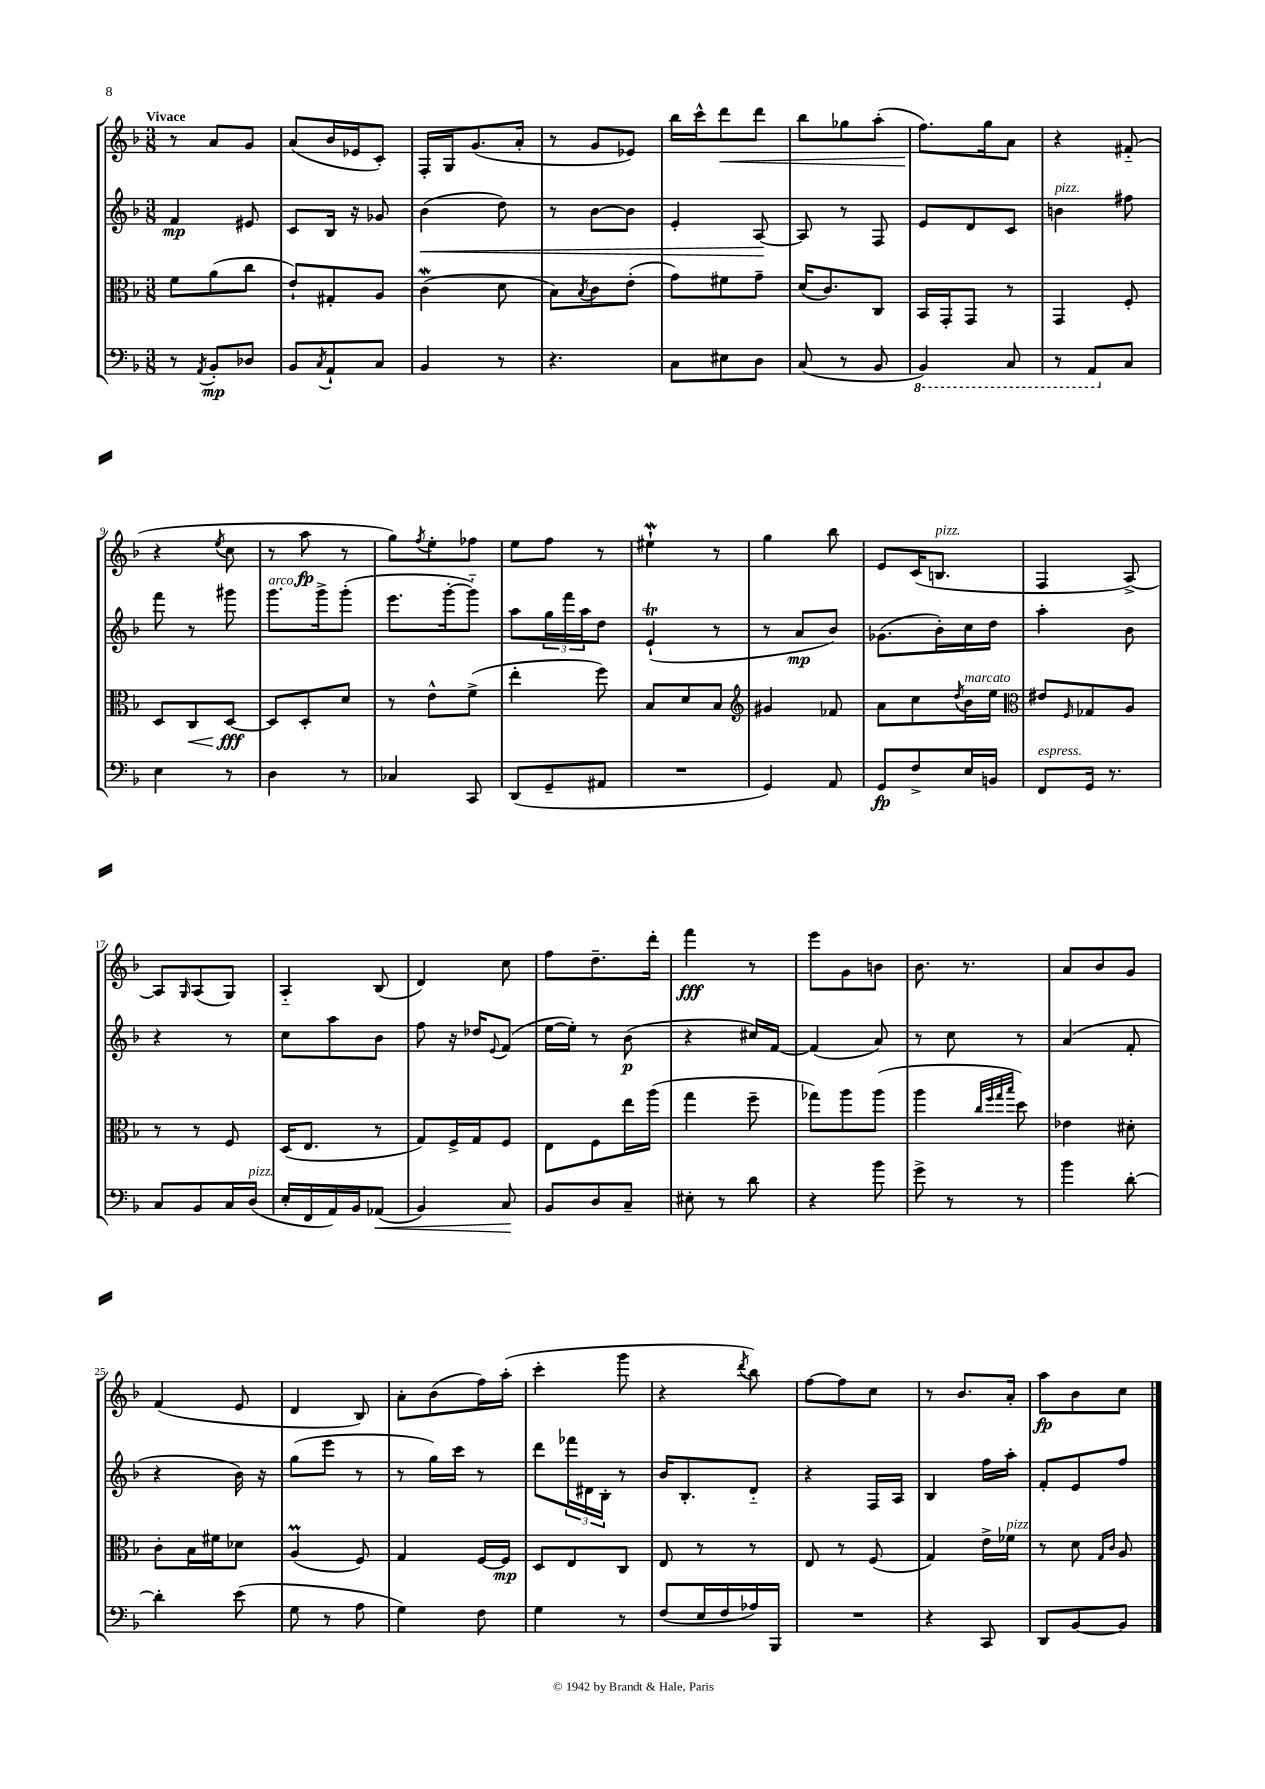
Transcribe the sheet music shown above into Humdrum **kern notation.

**kern	**dynam	**kern	**dynam	**kern	**dynam	**kern	**dynam
*part4	*part4	*part3	*part3	*part2	*part2	*part1	*part1
*staff4	*staff4	*staff3	*staff3	*staff2	*staff2	*staff1	*staff1
*clefF4	*	*clefC3	*	*clefG2	*	*clefG2	*
*k[b-]	*	*k[b-]	*	*k[b-]	*	*k[b-]	*
*M3/8	*	*M3/8	*	*M3/8	*	*M3/8	*
=1	=1	=1	=1	=1	=1	=1	=1
!	!	!	!	!	!	!LO:TX:a:B:t=Vivace	!
8r	.	8f\L	.	4f/	mp	8r	.
8qAA/	.	.	.	.	.	.	.
8BB-'/L	mp	(8a\	.	.	.	8a/L	.
8D-X/J	.	8cc\J	.	8e#X/	.	8g/J	.
=2	=2	=2	=2	=2	=2	=2	=2
8BB-/L	.	8e`/L)	.	8c/L	.	(8a/L	.
8qC/	.	.	.	.	.	.	.
8AA`/	.	8G#X'/	.	16B-/Jk	.	16b-/L	.
.	.	.	.	16r	.	16e-X/J	.
8C/J	.	8A/J	.	8g-X/	.	8c'/J)	.
=3	=3	=3	=3	=3	=3	=3	=3
!	!	!	!	!	!LO:HP:b	!	!
4BB-/	.	(4cW\	.	(4b-\	<	16F'/LL	.
.	.	.	.	.	.	16G/J	.
.	.	.	.	.	.	(8.g/	.
8r	.	8d\	.	8dd\)	.	.	.
.	.	.	.	.	.	16a'/Jk	.
=4	=4	=4	=4	=4	=4	=4	=4
4.r	.	8B-\L)	.	8r	.	8r	.
.	.	8qB-/	.	.	.	.	.
.	.	8c\	.	[8b-\L	.	8g/L	.
.	.	(8e'\J	.	8b-\J]	.	8e-X/J)	.
=5	=5	=5	=5	=5	=5	=5	=5
8C\L	.	8g\L)	.	4e'/	.	16bb-\LL	.
.	.	.	.	.	.	16ccc^^\J	.
!	!	!	!	!	!	!	!LO:HP:b
8E#X\	.	8f#X\	.	.	.	8ddd\	<
8D\J	.	8g~\J	.	[8A/	.	8ddd\J	.
.	.	.	.	.	[	.	.
=6	=6	=6	=6	=6	=6	=6	=6
(8C/	.	(16d/KL	.	8A/]	.	8bb-\L	.
.	.	8.c/)	.	.	.	.	.
8r	.	.	.	8r	.	8gg-X\	.
8BB-/	.	8C/J	.	8F/	.	(8aa'\J	.
=7	=7	=7	=7	=7	=7	=7	=7
*8ba	*	*	*	*	*	*	*
4BBB-/)	.	16BB-/LL	.	8e/L	.	8.ff\L)	.
.	.	16GG'/J	.	.	.	.	.
.	.	8GG/J	.	8d/	.	.	.
.	.	.	.	.	.	16gg\k	[
8CC/	.	8r	.	8c/J	.	8a\J	.
=8	=8	=8	=8	=8	=8	=8	=8
!	!	!	!	!LO:TX:a:i:t=pizz.	!	!	!
8r	.	4GG/	.	4bn\	.	4r	.
8AAA/L	.	.	.	.	.	.	.
*X8ba	*	*	*	*	*	*	*
8C/J	.	8F'/	.	8ff#X\	.	(8f#X/	.
!!LO:LB:g=z
=9	=9	=9	=9	=9	=9	=9	=9
4E\	.	8D/L	.	8fff\	.	4r	.
!	!	!	!LO:HP:b	!	!	!	!
.	.	8C/	<	8r	.	.	.
.	.	.	.	.	.	8qee/	.
8r	.	[8D/J	fff	8ggg#X\	.	8cc\	.
.	.	.	[	.	.	.	.
=10	=10	=10	=10	=10	=10	=10	=10
!	!	!	!	!LO:TX:a:i:t=arco	!	!	!
4D\	.	8D/L]	.	8.ggg\L	.	8r	.
.	.	8D'/	.	.	.	8aa\	fp
.	.	.	.	16ggg^\k	.	.	.
8r	.	8d/J	.	(8ggg'\J	.	8r	.
=11	=11	=11	=11	=11	=11	=11	=11
4C-X/	.	8r	.	8.eee\L	.	8gg\L)	.
.	.	.	.	.	.	8qff/	.
.	.	8e^^\L	.	.	.	8ee'\	.
.	.	.	.	[16ggg'\k	.	.	.
8CC/	.	(8f^\J	.	8ggg\J])	.	8ff-X\J	.
=12	=12	=12	=12	=12	=12	=12	=12
(8DD/L	.	4ee'\	.	8aa\L	.	8ee\L	.
8GG~/	.	.	.	24gg\L	.	8ff\J	.
.	.	.	.	24fff\	.	.	.
.	.	.	.	24aa\J	.	.	.
8AA#X/J	.	8ff\)	.	8dd\J	.	8r	.
=13	=13	=13	=13	=13	=13	=13	=13
4.r	.	8B-/L	.	(4et`/	.	4ee#XW`\	.
.	.	8d/	.	.	.	.	.
.	.	8B-/J	.	8r	.	8r	.
=14	=14	=14	=14	=14	=14	=14	=14
*	*	*clefG2	*	*	*	*	*
4GG/)	.	4g#X/	.	8r	.	4gg\	.
.	.	.	.	8a/L	mp	.	.
8AA/	.	8f-X/	.	8b-/J)	.	8bb-\	.
=15	=15	=15	=15	=15	=15	=15	=15
8GG/L	fp	8a\L	.	(8.g-X\L	.	8e/L	.
8F^/	.	8cc\	.	.	.	(16c/K	.
!	!	!	!	!	!	!LO:TX:a:i:t=pizz.	!
.	.	.	.	16b-'\L)	.	8.Bn/J	.
.	.	8qdd/	.	.	.	.	.
!	!	!LO:TX:a:i:t=marcato	!	!	!	!	!
16E/L	.	16b-\L	.	16cc\	.	.	.
16BBn/JJ	.	16ee\JJ	.	16dd\JJ	.	.	.
=16	=16	=16	=16	=16	=16	=16	=16
*	*	*clefC3	*	*	*	*	*
!LO:TX:a:i:t=espress.	!	!	!	!	!	!	!
8FF/L	.	8e#X/L	.	4aa'\	.	4F/	.
.	.	16qqF/	.	.	.	.	.
16GG/Jk	.	8G-X/	.	.	.	.	.
8.r	.	.	.	.	.	.	.
.	.	8A/J	.	8b-\	.	[8A^/)	.
!!LO:LB:g=z
=17	=17	=17	=17	=17	=17	=17	=17
8C/L	.	8r	.	4r	.	8A/L]	.
.	.	.	.	.	.	16qqG/	.
8BB-/	.	8r	.	.	.	(8A/	.
16C/L	.	8F/	.	8r	.	8G/J)	.
!LO:TX:a:i:t=pizz.	!	!	!	!	!	!	!
(16D/JJ	.	.	.	.	.	.	.
=18	=18	=18	=18	=18	=18	=18	=18
16E'/LL	.	(16D/KL	.	8cc\L	.	4A/	.
16FF/	.	8.E/J	.	.	.	.	.
16AA/)	.	.	.	8aa\	.	.	.
16BB-/J	.	.	.	.	.	.	.
!	!LO:HP:b	!	!	!	!	!	!
(8AA-X/J	<	8r	.	8b-\J	.	(8B-/	.
=19	=19	=19	=19	=19	=19	=19	=19
4BB-/)	.	8G/L)	.	8ff\	.	4d/)	.
.	.	16F^/L	.	16r	.	.	.
.	.	16G/J	.	16dd-X/KL	.	.	.
.	.	.	.	8qqe/	.	.	.
8C/	.	8F/J	.	(8f/J	.	8cc\	.
.	[	.	.	.	.	.	.
=20	=20	=20	=20	=20	=20	=20	=20
8BB-/L	.	8E\L	.	[16ee\LL	.	8ff\L	.
.	.	.	.	16ee'\JJ])	.	.	.
8D/	.	8F\	.	8r	.	8.dd~\	.
8C~/J	.	16ee\L	.	(8b-\	p	.	.
.	.	(16aa\JJ	.	.	.	16ddd'\Jk	.
=21	=21	=21	=21	=21	=21	=21	=21
8E#X'\	.	4gg\	.	4r	.	4fff\	fff
8r	.	.	.	.	.	.	.
8d\	.	8ff~\	.	16cc#X/LL)	.	8r	.
.	.	.	.	[16f/JJ	.	.	.
=22	=22	=22	=22	=22	=22	=22	=22
4r	.	8gg-X\L)	.	(4f/]	.	8eee\L	.
.	.	8aa\	.	.	.	8g\	.
8b-\	.	(8aa\J	.	8a/)	.	8bn\J	.
=23	=23	=23	=23	=23	=23	=23	=23
8g^\	.	4aa\	.	8r	.	8.b-\	.
8r	.	.	.	8cc\	.	.	.
.	.	.	.	.	.	8.r	.
.	.	32qqcc/LLL	.	.	.	.	.
.	.	32qqff/	.	.	.	.	.
.	.	32qqgg/	.	.	.	.	.
.	.	32qqbb-/JJJ	.	.	.	.	.
8r	.	8dd\)	.	8r	.	.	.
=24	=24	=24	=24	=24	=24	=24	=24
4b-\	.	4e-X\	.	(4a/	.	8a/L	.
.	.	.	.	.	.	8b-/	.
[8d'\	.	8d#X'\	.	8f'/	.	8g/J	.
!!LO:LB:g=z
=25	=25	=25	=25	=25	=25	=25	=25
4d'\]	.	8c'\L	.	4r	.	(4f/	.
.	.	16B-\L	.	.	.	.	.
.	.	16f#X\J	.	.	.	.	.
(8e\	.	8d-X\J	.	16b-\)	.	8e/	.
.	.	.	.	16r	.	.	.
=26	=26	=26	=26	=26	=26	=26	=26
8G\	.	(4Am/	.	(8gg\L	.	4d/	.
8r	.	.	.	8eee\J	.	.	.
8A\	.	8F/)	.	8r	.	8B-/)	.
=27	=27	=27	=27	=27	=27	=27	=27
4G\)	.	4G/	.	8r	.	8a'\L	.
.	.	.	.	16gg\LL)	.	(8b-\	.
.	.	.	.	16ccc\JJ	.	.	.
8F\	.	[16F/LL	.	8r	.	16ff\L)	.
.	.	16F/JJ]	mp	.	.	(16aa'\JJ	.
=28	=28	=28	=28	=28	=28	=28	=28
4G\	.	8D/L	.	8ddd\L	.	4ccc'\	.
.	.	8E/	.	24fff-X\L	.	.	.
.	.	.	.	24d#X\	.	.	.
.	.	.	.	24B-'\JJ	.	.	.
8r	.	8C/J	.	8r	.	8ggg\	.
=29	=29	=29	=29	=29	=29	=29	=29
(8F/L	.	8E/	.	16b-/KL	.	4r	.
.	.	.	.	8.B-'/	.	.	.
16E/L	.	8r	.	.	.	.	.
16F/	.	.	.	.	.	.	.
.	.	.	.	.	.	8qddd/	.
16A-X/)	.	8r	.	8d/J	.	8bb-\)	.
16BBB-/JJ	.	.	.	.	.	.	.
=30	=30	=30	=30	=30	=30	=30	=30
4.r	.	8E/	.	4r	.	[8ff\L	.
.	.	8r	.	.	.	8ff\]	.
.	.	(8F/	.	16F/LL	.	8cc\J	.
.	.	.	.	16A/JJ	.	.	.
=31	=31	=31	=31	=31	=31	=31	=31
4r	.	4G/)	.	4B-/	.	8r	.
.	.	.	.	.	.	8.b-/L	.
8CC/	.	16e^\LL	.	16ff\LL	.	.	.
!	!	!LO:TX:a:i:t=pizz.	!	!	!	!	!
.	.	16f-X\JJ	.	16aa'\JJ	.	16a'/Jk	.
=32	=32	=32	=32	=32	=32	=32	=32
8DD/L	.	8r	.	8f'/L	.	8aa\L	fp
[8BB-/	.	8d\	.	8e/	.	8b-\	.
.	.	16qqG/LL	.	.	.	.	.
.	.	16qqc/JJ	.	.	.	.	.
8BB-/J]	.	8A/	.	8ff/J	.	8cc\J	.
==	==	==	==	==	==	==	==
*-	*-	*-	*-	*-	*-	*-	*-
